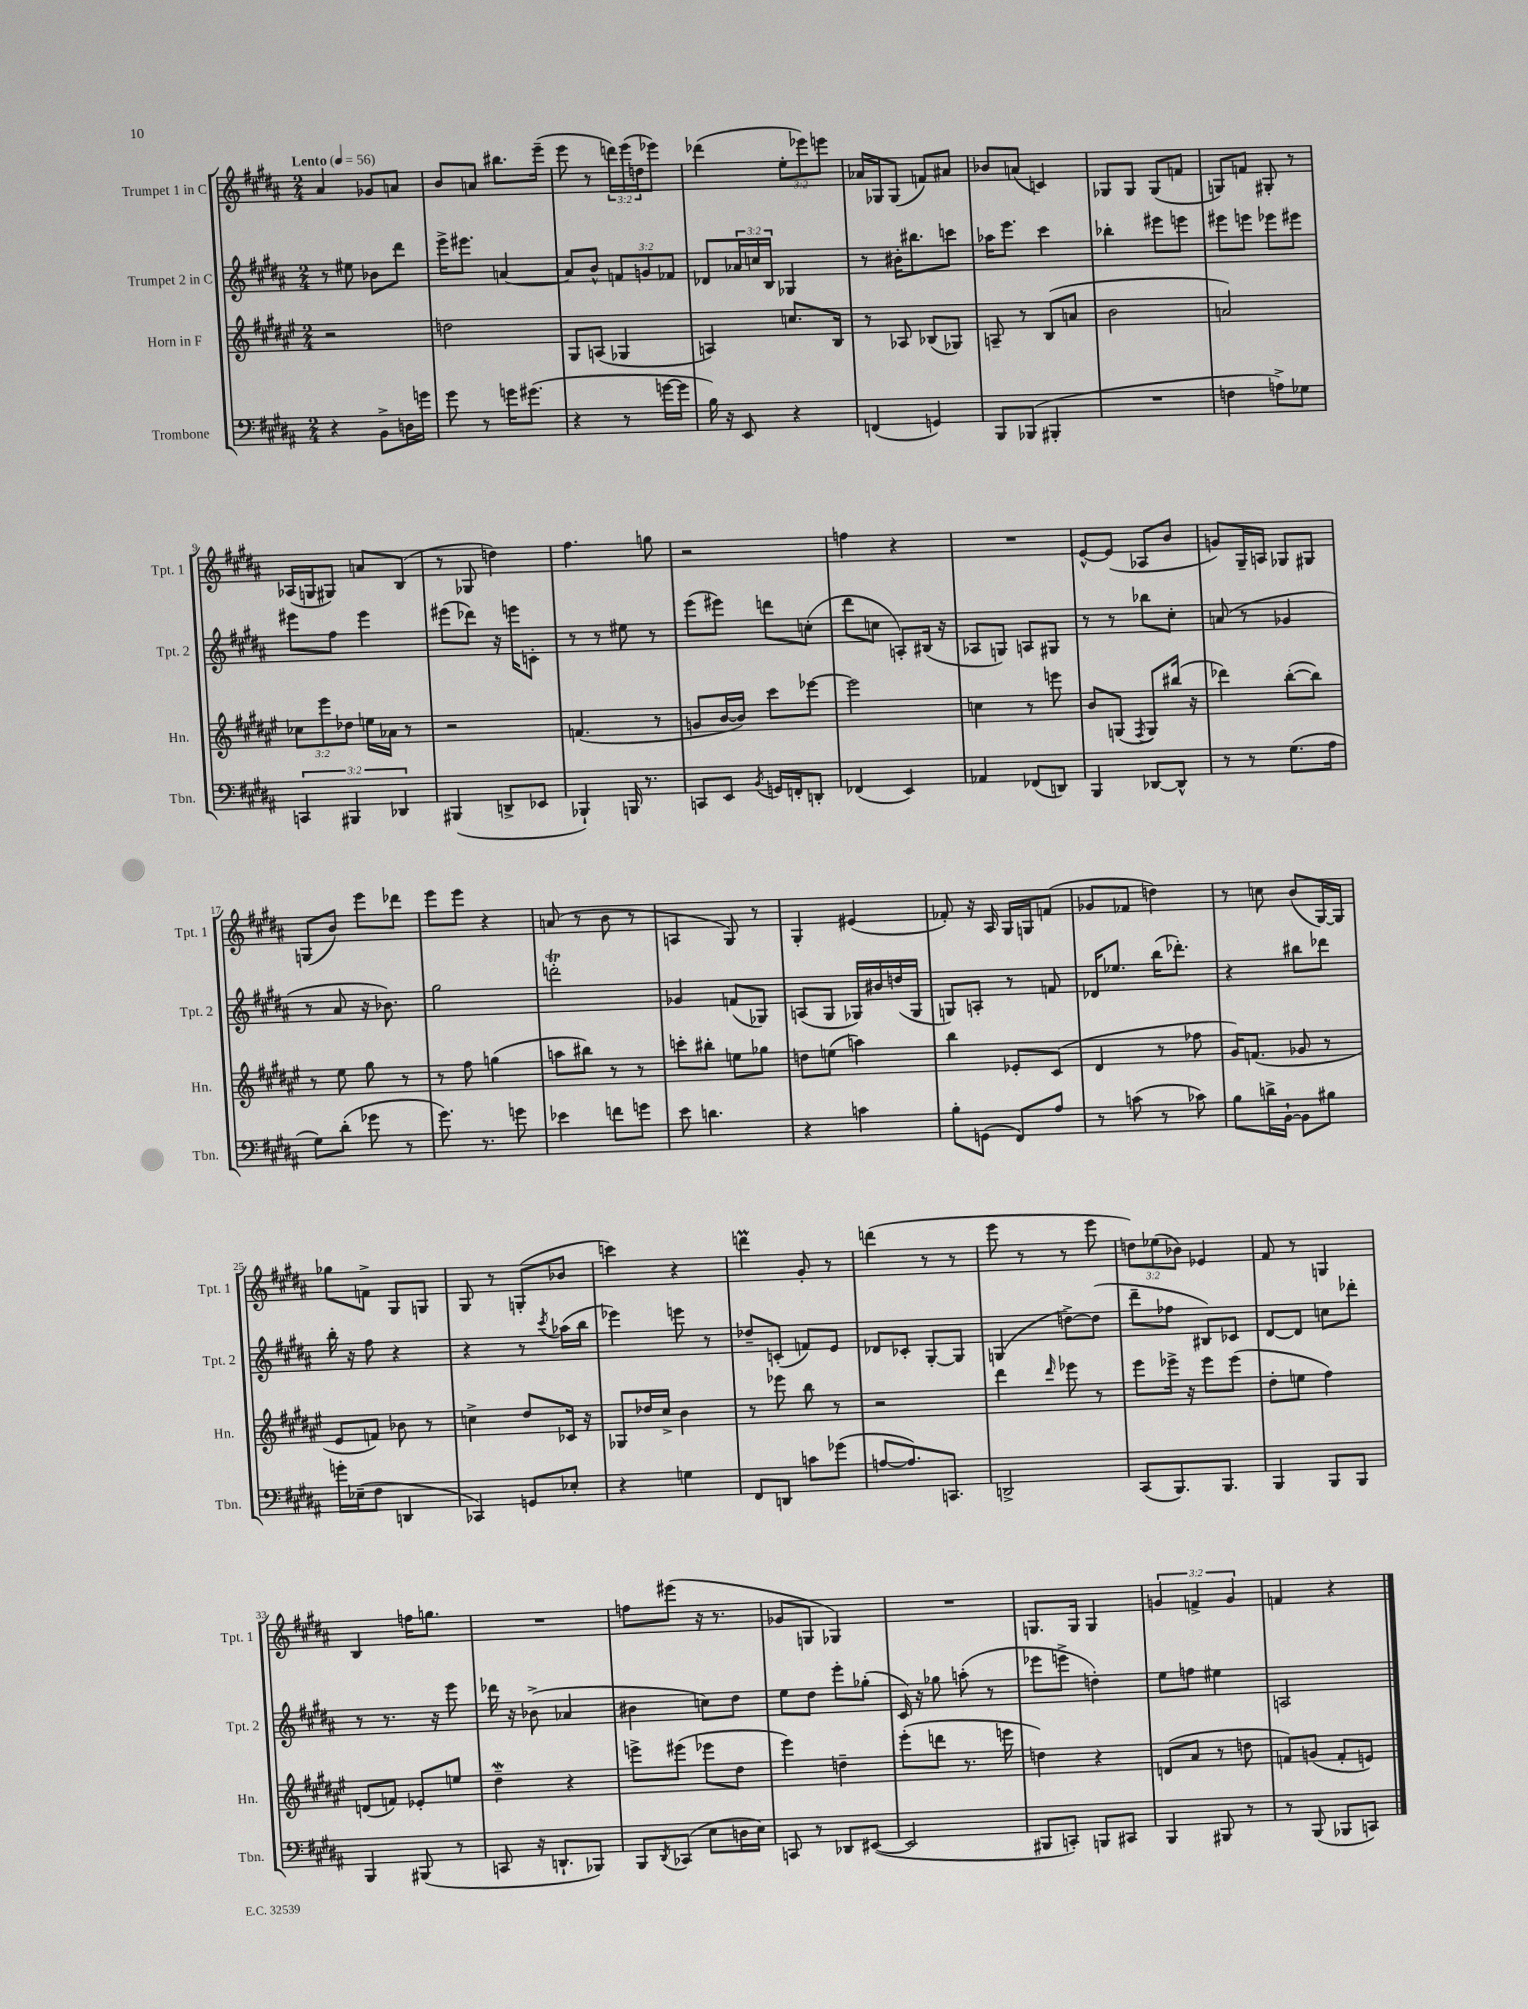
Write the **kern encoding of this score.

**kern	**kern	**kern	**kern
*staff4	*staff3	*staff2	*staff1
*clefF4	*clefG2	*clefG2	*clefG2
*k[f#c#g#d#a#]	*k[f#c#g#d#a#e#]	*k[f#c#g#d#a#]	*k[f#c#g#d#a#]
*M2/4	*M2/4	*M2/4	*M2/4
*MM56	*MM56	*MM56	*MM56
4r	2r	8r	4a#
.	.	8ee#	.
8BB^	.	8b-	8g-
16D	.	8ddd#	8a
16g	.	.	.
=	=	=	=
8g#	2dd	16eee^	8b
.	.	8.eee#	.
8r	.	.	8a
16g	.	[4a	8.bb#
(8.g#	.	.	.
.	.	.	(16eee~
=	=	=	=
4r	8G#	8a]	8eee
.	(8A	8b^^	8r
8r	4G-	12f	24ddd)
.	.	.	(24eee
.	.	12g	24dd
[16g	.	.	8eee-)
.	.	12f-	.
16g]	.	.	.
=	=	=	=
16B)	4A)	8d-	(4ddd-
16r	.	.	.
8EE	.	24a-	.
.	.	24cc	.
.	.	24B	.
4r	8.cc	4G-	12ee'
.	.	.	12eee-)
.	.	.	12eee
.	16B	.	.
=	=	=	=
(4FF	8r	8r	16a-
.	.	.	16G-
.	8A-	16b#'	(8G-
.	.	8.bb#	.
4GG)	(8B-	.	8f)
.	8G-)	8ccc	8a#
=	=	=	=
8BBB	8A~	16aa-	8b-
.	.	8.eee	.
(8BBB-	8r	.	(8a
4BBB#'	(8B	4ccc#	4c)
.	8a	.	.
=	=	=	=
2r	2b	4bb-'	8G-
.	.	.	8G-
.	.	8eee#	(8G-
.	.	8eee	8f
=	=	=	=
4F	2a)	8eee#	8G)
.	.	8eee	8f
8A^)	.	8eee-	8G#'
8G-	.	8eee#	8r
=	=	=	=
6CC	12cc-	8eee#	(16A-
.	.	.	16G
.	12eee#	.	.
.	.	8ff#	8G#)
6BBB#	12dd-	.	.
.	16ee	4eee#	8a
.	16a-	.	.
6DD-	.	.	.
.	8r	.	(8B
=	=	=	=
(4BBB#	2r	(8eee#	8r
.	.	8ddd-)	8G-
8DD^	.	16r	4dd)
.	.	16eee	.
8EE-	.	8c'	.
=	=	=	=
4BBB-`)	(4.f	8r	4.ff#
.	.	8r	.
16BBB	.	8ee#	.
8.r	.	.	.
.	8r	8r	8gg
=	=	=	=
8CC	8g	(8eee	2r
8EE	[16b	8eee#)	.
.	16b])	.	.
8qBB	.	.	.
16GG	8ccc#	8ddd	.
16FF'	.	.	.
8DD'	[8eee-	(8cc'	.
=	=	=	=
(4FF-	2eee-]	8ddd#	4ff
.	.	8cc	.
4EE)	.	8A')	4r
.	.	(16B#	.
.	.	16r	.
=	=	=	=
4AA-	4cc	8A-	2r
.	.	8G)	.
(8FF-	8r	8A	.
8DD)	8eee	8G#	.
=	=	=	=
4BBB	8b	8r	[8e^^
.	(8G	8r	(8e]
.	8qF#	.	.
[8DD-	8G)	8bb-	8A-
8DD-^^]	(16bb#	8cc#'	8b
.	16r	.	.
=	=	=	=
8r	4ddd-)	(8a	8g)
8r	.	8r	16G#~
.	.	.	16A
(8.G#	([8bb'	4g-	8G-
.	8bb])	.	8G#
16A#	.	.	.
=	=	=	=
8G#)	8r	8r	(8G
(8d#'	8ee#	8a#	8b)
8g-	8gg#	16r	8eee
.	.	8.b-)	.
8r	8r	.	8ddd-
=	=	=	=
8.g#)	8r	2gg#	8eee
.	8ff#	.	8eee
8.r	.	.	.
.	(4gg	.	4r
8g	.	.	.
=	=	=	=
4e-	8aa	2ddd'	(8a
.	8bb#)	.	8r
8f	8r	.	8b
8g	8r	.	8r
=	=	=	=
8e	8ccc'	4g-	4A
4.d	8bb#'	.	.
.	8ee	(8f	8G#)
.	8gg-	8G-)	8r
=	=	=	=
4r	8dd	(8A	4G#'
.	(8ee	8G#	.
4c	4aa)	16G-)	(4e#
.	.	16b#	.
.	.	(16dd	.
.	.	16G-	.
=	=	=	=
8B'	4bb	8G)	8f-')
(8GG	.	8A'	16r
.	.	.	16A#
8FF#)	8e-'	8r	16G#
.	.	.	16G
8A#	(8c#	8f	(8f
=	=	=	=
8r	4d#	16d-	8g-
.	.	8.ee-	.
(8c	.	.	8f-
8r	8r	(16bb	4dd)
.	.	8.ddd-')	.
8c-)	8ff-	.	.
=	=	=	=
8B	16g#)	4r	8r
.	(8.f	.	.
16d^	.	.	8cc
[16BB`	.	.	.
8BB]	8g-	8bb#	(8b
8B#	8r	8ddd-	[16G#)
.	.	.	16G#]
=	=	=	=
16g'	8e#	16bb'	8gg-
(16E-~	.	16r	.
8F#	8f)	8ff#	8f^
4DD	8b-	4r	8G#
.	8r	.	8G
=	=	=	=
4CC-)	4cc^	4r	8G#
.	.	.	8r
8GG	8dd#	8r	(8G'
.	.	8qccc#	.
8E-'	16c-	(16aa-	8b-
.	16r	16bb	.
=	=	=	=
4r	8G-	4eee-)	4ccc)
.	16dd-	.	.
.	16cc#^	.	.
4G	4b	8eee	4r
.	.	8r	.
=	=	=	=
8FF#	8r	8dd-~	4ddd
8DD	8eee-	(8c'	.
8c	8bb	8f)	8g#'
(8g-	8r	8e	8r
=	=	=	=
[8A	2r	8d-	(4ddd
8.A])	.	8c-'	.
.	.	[8G#'	8r
8.CC	.	.	.
.	.	8G#]	8r
=	=	=	=
2DD^	4ddd#	(4G	8eee
.	.	.	8r
.	16qqddd#	.	.
.	8eee-	[8dd^)	8r
.	8r	(8dd]	8eee
=	=	=	=
(8CC#	8eee#	8ddd#~	12dd)
.	.	.	(12ee-
8.BBB)	16eee-^	8ff-	.
.	.	.	12b-)
.	16r	.	.
.	8eee-	8B#)	4e-
8.BBB	.	.	.
.	(8eee-	8c-	.
=	=	=	=
4BBB	8dd#'	[8d#	8f#
.	8ee	8d#]	8r
8BBB	4ff#)	8cc	4G
8BBB	.	8ddd-'	.
=	=	=	=
4BBB	(8d	8r	4B
.	8f)	8.r	.
(8BBB#	8e-'	.	16ff
.	.	16r	8.gg
8r	8ee	8eee	.
=	=	=	=
8CC	4dd#~	16ddd-	2r
.	.	16r	.
16r	.	(8b-^	.
8.DD`	.	.	.
.	4r	4a-	.
8BBB-)	.	.	.
=	=	=	=
8BBB	8eee^	4b#	8ff
8qDD#	.	.	.
(8CC-	(8eee#	.	(8eee#
8E	8eee-	8cc)	16r
.	.	.	8.r
16D	8dd#	8dd#	.
16E)	.	.	.
=	=	=	=
8CC	4eee#)	8ee	8g-
8r	.	8dd#	8G
8DD-	4dd~	8eee'	4G-)
([8EE#	.	(8gg-'	.
=	=	=	=
2EE#]	(8eee#'	16c#)	2r
.	.	16r	.
.	8ddd	8gg-	.
.	8.r	(8aa'	.
.	.	8r	.
.	16eee	.	.
=	=	=	=
8BBB#	4dd)	8eee-	8.G
8CC')	.	8eee^	.
.	.	.	16G
8BBB	4r	4dd')	4G
8CC#	.	.	.
=	=	=	=
4BBB	(8d	8ee	6g
.	8a#	8ff	.
.	.	.	6f^
8BBB#	8r	4ee#	.
.	.	.	6g
8r	8dd	.	.
=	=	=	=
8r	8f)	2A	4f
(8BBB	(8g	.	.
8BBB-	8f'	.	4r
8CC)	8e)	.	.
==	==	==	==
*-	*-	*-	*-
